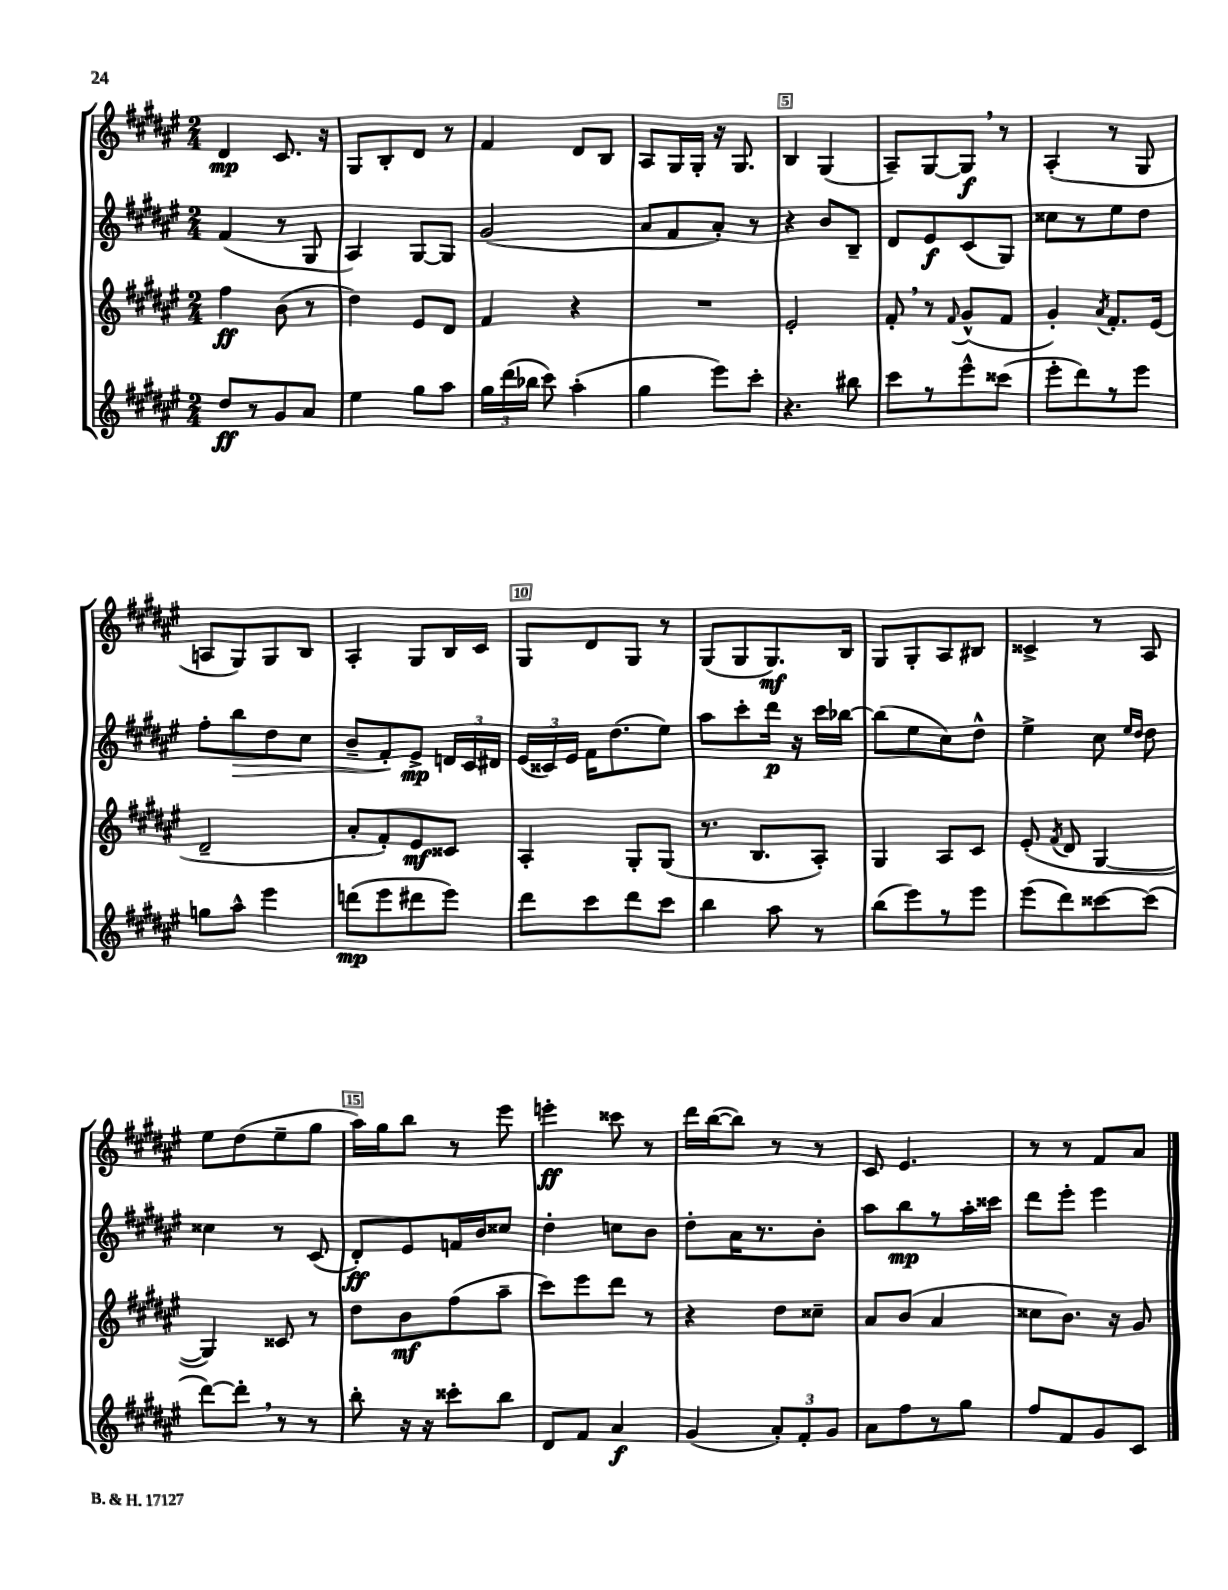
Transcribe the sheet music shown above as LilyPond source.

<<
\new StaffGroup <<
\new Staff = "s0" {
    \clef treble \key fis \major \numericTimeSignature \time 2/4
    \autoBeamOff dis'4\mp cis'8. r16 |
    gis8[ b8-. dis'8] r8 |
    fis'4 dis'8[ b8] |
    ais8[ gis16 gis16]-. r16 gis8. |
    b4 gis4( |
    ais8[--) gis8~ gis8]\f \breathe r8 |
    ais4-.( r8 gis8 |
    a8[ gis8) gis8 b8] |
    ais4-. gis8[ b16 cis'16] |
    gis8[ dis'8 gis8] r8 |
    gis8[( gis8 gis8.\mf) b16] |
    gis8[ gis8-. ais8 bis8] |
    cisis'4-> r8 ais8 |
    eis''8[ dis''8( eis''8-- gis''8] |
    ais''16[) gis''16 b''8] r8 eis'''8 |
    e'''4-.\ff cisis'''8 r8 |
    dis'''16[ b''16~( b''8]) r8 r8 |
    cis'8 eis'4. |
    r8 r8 fis'8[ ais'8] \bar "|." |
}
\new Staff = "s1" {
    \clef treble \key fis \major \numericTimeSignature \time 2/4
    \autoBeamOff fis'4( r8 gis8 |
    ais4) gis8[~ gis8] |
    gis'2( |
    ais'8[ fis'8 ais'8]-.) r8 |
    r4 b'8[ b8]-- |
    dis'8[ eis'8\f cis'8( gis8]) |
    cisis''8[ r8 eis''8 dis''8] |
    fis''8[-. b''8\> dis''8 cis''8] |
    b'8[-- fis'8-.\! eis'8]->\mp \tuplet 3/2 { d'16[ cis'16 dis'16] } |
    \tuplet 3/2 { eis'16[( cisis'16) eis'16] } fis'16[ dis''8.( eis''8]) |
    ais''8[ cis'''8-. dis'''16]\p r16 cis'''16[ bes''16]~ |
    bes''8[( eis''8 cis''8) dis''8]-^ |
    eis''4-> cis''8 \grace { eis''16[ dis''16] } dis''8 |
    cisis''4 r8 cis'8( |
    dis'8[-.\ff) eis'8 f'16 b'16 cisis''8] |
    dis''4-. c''8[ b'8] |
    dis''8[-. ais'16 r8. b'8]-. |
    ais''8[ b''8\mp r8 ais''16-. cisis'''16] |
    dis'''8[ eis'''8]-. eis'''4 \bar "|." |
}
\new Staff = "s2" {
    \clef treble \key fis \major \numericTimeSignature \time 2/4
    \autoBeamOff fis''4\ff b'8( r8 |
    dis''4) eis'8[ dis'8] |
    fis'4 r4 |
    R2 |
    eis'2-. |
    fis'8-. \breathe r8 \appoggiatura { fis'8 } gis'8[-^( fis'8] |
    gis'4-.) \acciaccatura { ais'8 } fis'8.[-. eis'16]( |
    dis'2-- |
    ais'8[-. fis'8-.) eis'8\mf cisis'8] |
    ais4-. gis8[-. gis8]( |
    r8. b8.[ ais8]-.) |
    gis4 ais8[ cis'8] |
    eis'8-.( \acciaccatura { fis'8 } dis'8 gis4~ |
    gis4) cisis'8 r8 |
    dis''8[ b'8\mf fis''8( ais''8]-- |
    cis'''8[) eis'''8 dis'''8] r8 |
    r4 dis''8[ cisis''8]-- |
    ais'8[ b'8]( ais'4 |
    cisis''8[ b'8.]) r16 gis'8 \bar "|." |
}
\new Staff = "s3" {
    \clef treble \key fis \major \numericTimeSignature \time 2/4
    \autoBeamOff dis''8[\ff r8 gis'8 ais'8] |
    eis''4 gis''8[ ais''8] |
    \tuplet 3/2 { gis''16[ dis'''16( bes''16] } cis'''8) ais''4-.( |
    gis''4 eis'''8[) cis'''8]-. |
    r4. bis''8 |
    cis'''8[ r8 eis'''8-^ cisis'''8]( |
    eis'''8[-. dis'''8) r8 eis'''8] |
    g''8[ ais''8]-^ eis'''4 |
    d'''8[\mp( eis'''8 dis'''8 eis'''8]) |
    dis'''8[ cis'''8 dis'''8 cis'''8] |
    b''4 ais''8 r8 |
    b''8[( eis'''8) r8 eis'''8] |
    eis'''8[( dis'''8) cisis'''8~ cisis'''8]( |
    dis'''8[~) dis'''8]-. \breathe r8 r8 |
    b''8-. r16 r16 cisis'''8[-. b''8] |
    dis'8[ fis'8] ais'4\f |
    gis'4( \tuplet 3/2 { ais'8[-.) fis'8-. gis'8] } |
    ais'8[ fis''8 r8 gis''8] |
    fis''8[ fis'8 gis'8 cis'8] \bar "|." |
}
>>
>>
\layout { \context { \Score \override BarNumber.break-visibility = ##(#f #t #t) barNumberVisibility = #(every-nth-bar-number-visible 5) \override BarNumber.stencil = #(make-stencil-boxer 0.1 0.3 ly:text-interface::print) } }
